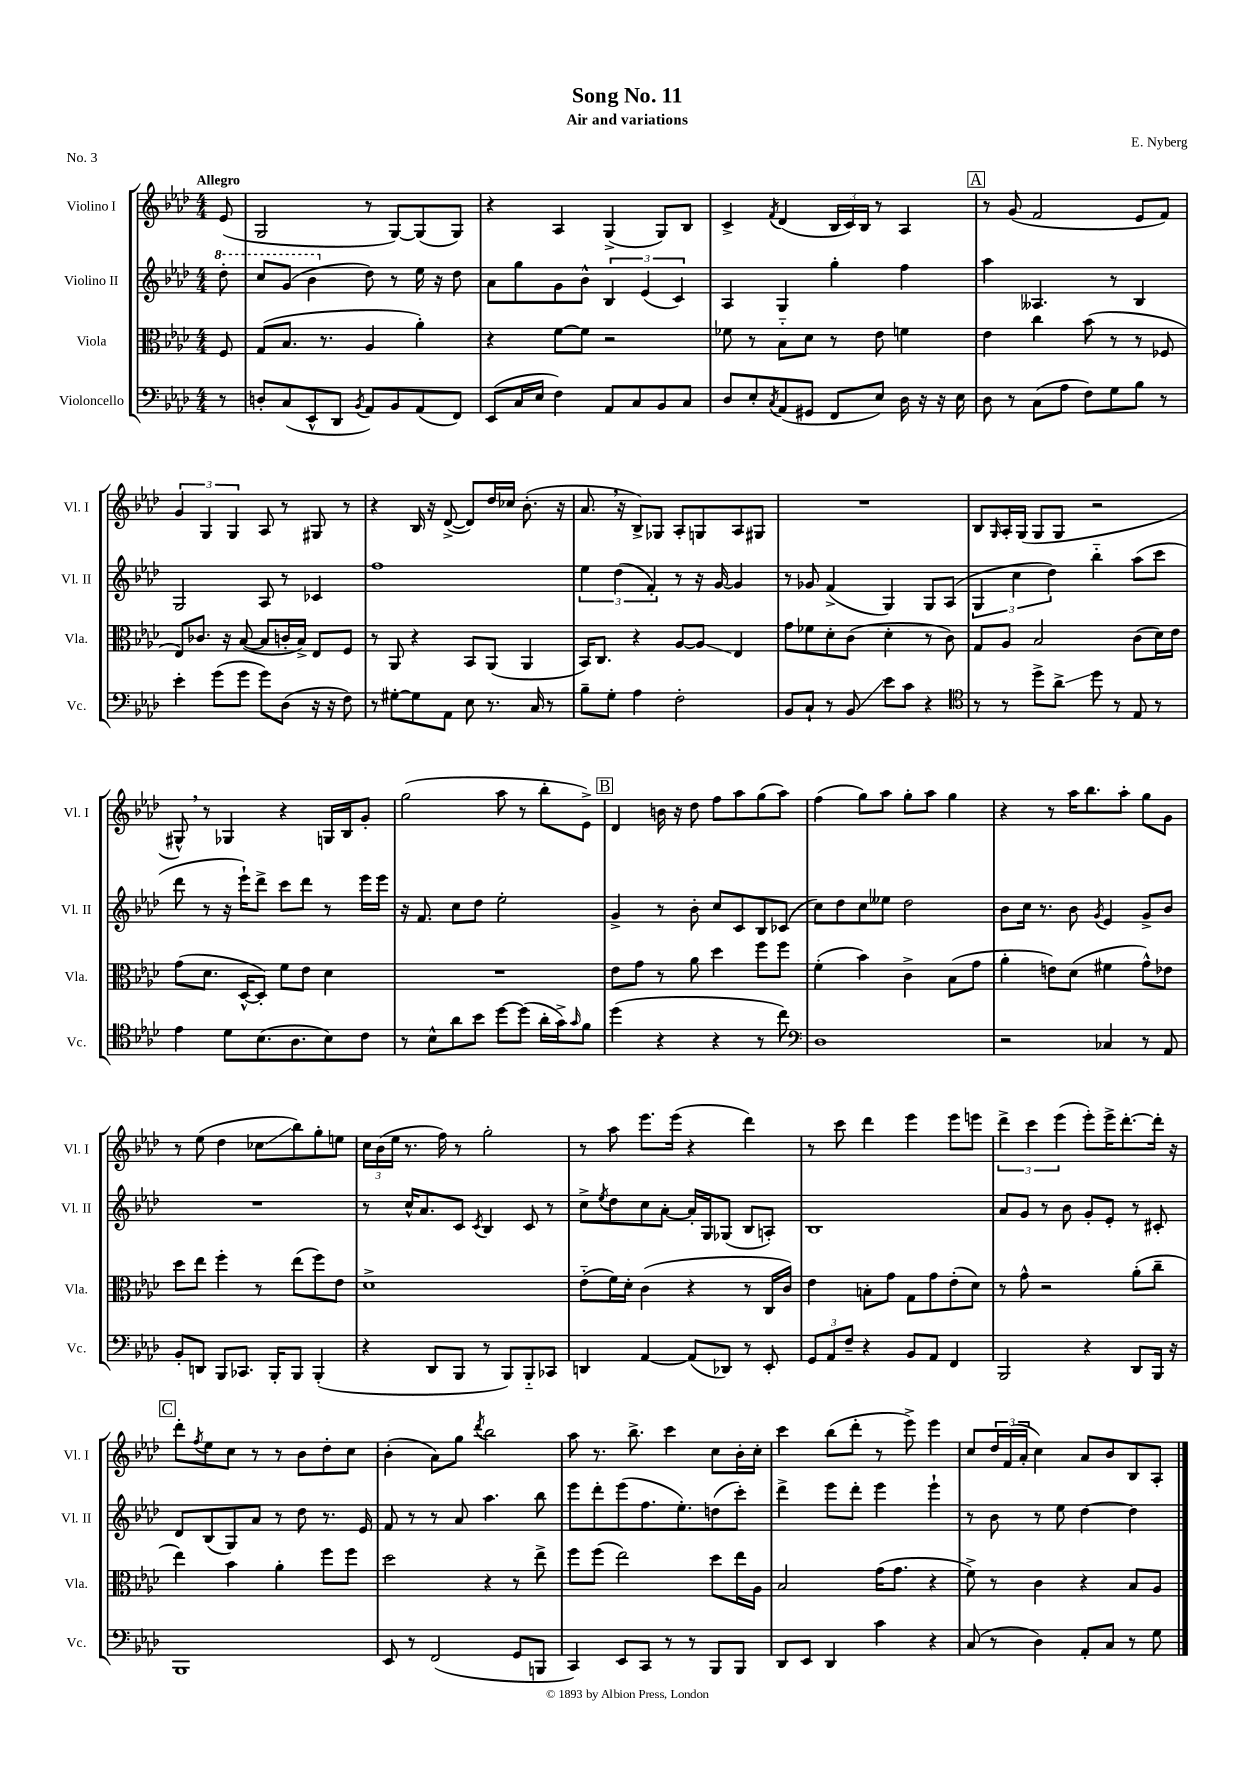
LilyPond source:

\header { title = "Song No. 11" composer = "E. Nyberg" subtitle = "Air and variations" piece = "No. 3" }
<<
\new StaffGroup <<
\new Staff = "s0" \with { instrumentName = "Violino I" shortInstrumentName = "Vl. I" } {
    \clef treble \key aes \major \numericTimeSignature \time 4/4 \partial 8 \tempo "Allegro"
    ees'8( |
    g2 r8 g8~) g8( g8) |
    r4 aes4 g4->( g8) bes8 |
    c'4-> \acciaccatura { f'8 } des'4( \tuplet 3/2 { bes16 c'16) bes16 } r8 aes4 |
    \mark \markup { \box "A" } r8 g'8( f'2 ees'8 f'8) |
    \tuplet 3/2 { g'4 g4 g4 } aes8 r8 gis8 r8 |
    r4 bes16 r16 des'8~->( des'8) des''16 ces''16 bes'8.-.( r16 |
    aes'8. \breathe r16 bes8->) ges8 aes8-. g8 aes8 gis8 |
    R1 |
    bes8 \grace { g16 } aes16-. g16( g8 g8 r2 |
    gis8-^) \breathe r8 ges4 r4 g16 bes16 g'8-. |
    g''2( aes''8 r8 bes''8-. ees'8->) |
    \mark \markup { \box "B" } des'4 b'16 r16 des''8 f''8 aes''8 g''8( aes''8) |
    f''4( g''8) aes''8 g''8-. aes''8 g''4 |
    r4 r8 aes''16 bes''8. aes''8-. g''8 g'8 |
    r8 ees''8( des''4 ces''8\glissando bes''8) g''8-. e''8 |
    \tuplet 3/2 { c''16 bes'16( ees''16 } r8. f''16) r8 g''2-. |
    r8 aes''8 ees'''8. ees'''16( r4 des'''4) |
    r8 c'''8 des'''4 ees'''4 ees'''8 e'''8 |
    \tuplet 3/2 { des'''4-> c'''4 ees'''4( } ees'''8-.) ees'''16-> des'''8.~-. des'''16-. r16 |
    \mark \markup { \box "C" } des'''8-. \acciaccatura { f''8 } ees''8 c''8 r8 r8 bes'8 des''8-. c''8 |
    bes'4-.( aes'8) g''8 \acciaccatura { des'''8 } bes''2 |
    aes''8 r8. bes''8.-> c'''4 c''8 bes'16-. c''16-. |
    c'''4 bes''8( des'''8-. r8 ees'''8->) ees'''4 |
    c''8 \tuplet 3/2 { des''16 f'16( aes'16-. } c''4) aes'8 bes'8 bes8 aes8-. \bar "|." |
}
\new Staff = "s1" \with { instrumentName = "Violino II" shortInstrumentName = "Vl. II" } {
    \clef treble \key aes \major \numericTimeSignature \time 4/4 \partial 8
    \ottava #1 des'''8-. |
    c'''8 g''8( bes''4 \ottava #0 des''8) r8 ees''16 r16 des''8 |
    aes'8 g''8 g'8 bes'8-^ \tuplet 3/2 { bes4 ees'4( c'4) } |
    aes4 g4 g''4-. f''4 |
    \mark \markup { \box "A" } aes''4 aeses4. r8 bes4 |
    g2 aes8 r8 ces'4 |
    f''1 |
    \tuplet 3/2 { ees''4 des''4( f'4-.) } r8 r16 g'16~ g'4 |
    r8 ges'8 f'4->( g4) g8 aes8( |
    \tuplet 3/2 { g4 c''4 des''4) } bes''4-_ aes''8( c'''8 |
    des'''8 r8 r16 ees'''16-!) des'''8-> c'''8 des'''8 r8 ees'''16 ees'''16 |
    r16 f'8. c''8 des''8 ees''2-. |
    \mark \markup { \box "B" } g'4-> r8 bes'8-. c''8 c'8 bes8 ces'8( |
    c''8) des''8 c''8 eeses''8 des''2 |
    bes'8 c''16 r8. bes'8 \acciaccatura { g'8 } ees'4 g'8-> bes'8 |
    R1 |
    r8 c''16-^ aes'8. c'8 \acciaccatura { c'8 } bes4 c'8 r8 |
    c''8-> \acciaccatura { ees''8 } des''8 c''8 aes'8~-. aes'16-. g16 ges8( bes8 a8-.) |
    bes1 |
    aes'8 g'8 r8 bes'8 g'8-. ees'8-. r8 cis'8-. |
    \mark \markup { \box "C" } des'8 bes8( g8) aes'8 r8 des''8 r8. ees'16 |
    f'8 r8 r8 aes'8 aes''4. bes''8 |
    ees'''8 des'''8-. ees'''8( f''8. ees''8.-.) d''8( c'''8-.) |
    des'''4-> ees'''8 des'''8-. ees'''4 ees'''4-! |
    r8 bes'8 r8 ees''8 des''4~ des''4 \bar "|." |
}
\new Staff = "s2" \with { instrumentName = "Viola" shortInstrumentName = "Vla." } {
    \clef alto \key aes \major \numericTimeSignature \time 4/4 \partial 8
    f8 |
    g8( bes8. r8. aes4 aes'4-.) |
    r4 f'8~ f'8 r2 |
    fes'8 r8 bes8-_ des'8 r8 ees'8 f'4 |
    \mark \markup { \box "A" } ees'4 c''4 bes'8( r8 r8 fes8 |
    ees8) ces'8. r16 bes8~( bes8 c'16-. bes16->) ees8 f8 |
    r8 aes,8 r4 bes,8 aes,8( aes,4 |
    bes,16) c8. r4 aes8~ aes8\glissando ees4 |
    g'8 fes'8 des'8-. c'8( des'4-. r8 c'8) |
    g8 aes8 bes2 c'8( des'16) ees'16 |
    g'8( des'8. des16~-^ des8-.) f'8 ees'8 des'4 |
    R1 |
    \mark \markup { \box "B" } ees'8 g'8 r8 aes'8 des''4 f''8 f''8 |
    f'4-.( bes'4) c'4-> bes8( g'8 |
    aes'4-. e'8) des'8( fis'4 g'8-^) ees'8 |
    des''8 ees''8 f''4-. r8 ees''8( f''8) ees'8 |
    des'1-> |
    ees'8-_( f'16) des'16-. c'4( r4 r8 c16 c'16) |
    ees'4 b8-. g'8 g8 g'8 ees'8-.( des'8) |
    r8 g'8-^ r2 aes'8-.( c''8-- |
    \mark \markup { \box "C" } ees''4) bes'4 aes'4-. f''8 f''8 |
    des''2 r4 r8 ees''8-> |
    f''8 f''8( ees''2) des''8 ees''16 aes16 |
    bes2 g'16( g'8. r4 |
    f'8->) r8 c'4 r4 bes8 aes8 \bar "|." |
}
\new Staff = "s3" \with { instrumentName = "Violoncello" shortInstrumentName = "Vc." } {
    \clef bass \key aes \major \numericTimeSignature \time 4/4 \partial 8
    r8 |
    d8-. c8( ees,8-^ des,8 \acciaccatura { bes,8 } aes,8) bes,8 aes,8( f,8) |
    ees,8( c16 ees16 f4) aes,8 c8 bes,8 c8 |
    des8 ees8-. \acciaccatura { c8 } aes,8( gis,8 f,8 ees8) des16 r16 r16 ees16 |
    \mark \markup { \box "A" } des8 r8 c8( aes8 f8) g8 bes8 r8 |
    ees'4-. g'8( g'8 g'8) des8( r16 r16 f8) |
    r8 gis8~-. gis8 aes,8 ees8 r8. c16 r8 |
    bes8-- g8-. aes4 f2-. |
    bes,8 c8-! r8 bes,8\glissando ees'8 c'8 r4 |
    \clef tenor r8 r8 des''8-> aes'8->\glissando des''8 r8 ees8 r8 |
    ees'4 des'8 bes8.( aes8. bes8) c'8 |
    r8 bes8-^ aes'8 bes'8 des''8~ des''8( aes'16-. g'16->) \grace { g'16 } f'8 |
    \mark \markup { \box "B" } des''4( r4 r4 r8 c''8) |
    \clef bass des1 |
    r2 ces4 r8 aes,8 |
    bes,8-. d,8 bes,,8 ces,8. bes,,16-. bes,,8 bes,,4-.( |
    r4 des,8 bes,,8 r8 bes,,8) bes,,8-_ ces,8 |
    d,4 aes,4~ aes,8( des,8) r8 ees,8-. |
    \tuplet 3/2 { g,8 aes,8 f8-- } r4 bes,8 aes,8 f,4 |
    bes,,2 r4 des,8 bes,,16 r16 |
    \mark \markup { \box "C" } bes,,1 |
    ees,8 r8 f,2( g,8 b,,8 |
    c,4) ees,8 c,8 r8 r8 bes,,8 bes,,8 |
    des,8 ees,8 des,4 c'4 r4 |
    c8( r8 des4) aes,8-. c8 r8 g8 \bar "|." |
}
>>
>>
\layout { \context { \Score \remove "Bar_number_engraver" } }
